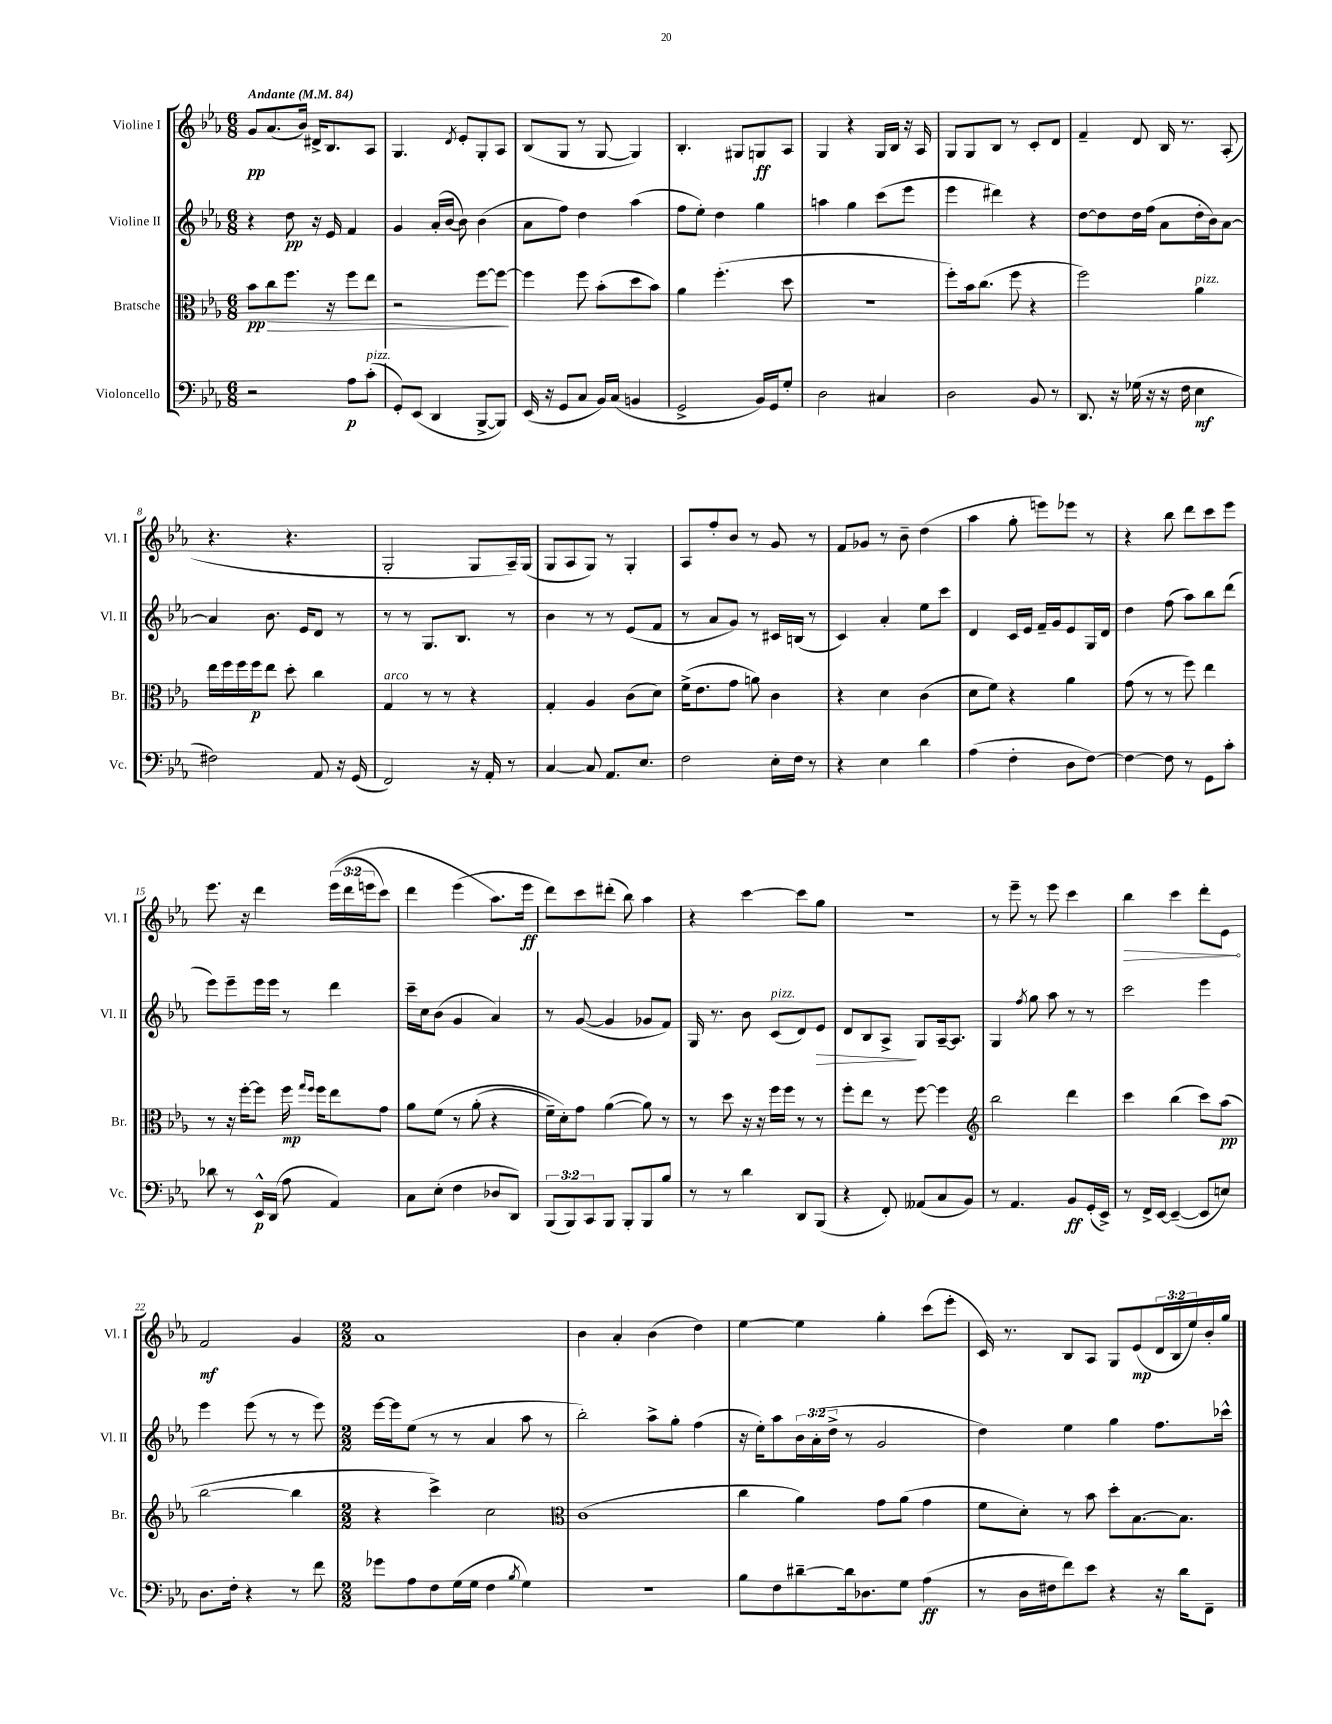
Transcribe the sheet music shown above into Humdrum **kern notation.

**kern	**kern	**kern	**kern
*staff4	*staff3	*staff2	*staff1
*clefF4	*clefC3	*clefG2	*clefG2
*k[b-e-a-]	*k[b-e-a-]	*k[b-e-a-]	*k[b-e-a-]
*M6/8	*M6/8	*M6/8	*M6/8
*MM84	*MM84	*MM84	*MM84
2r	8b-\L	4r	8g/L
.	8cc\	.	(8.a-/
.	8.ff\J	8dd\	.
.	.	.	16b-/Jk)
.	.	16r	16d#^/LK
.	16r	16e-/	8.B-/
8A-\L	8ff\L	4f/	.
(8c'\J	8ee-\J	.	8A-/J
=	=	=	=
8GG'/L)	2r	4g/	4.G/
(8EE-/J	.	.	.
4DD/	.	(16a-'/LL	.
.	.	[16b-/JJ	.
.	.	.	8qd/
.	.	8b-\])	8e-'/L
[8BBB-^/L	[8ff\L	(4b-\	8G'/
8BBB-/]J)	8ff\_J	.	8A-/J
=	=	=	=
(16EE-/	4ff\]	8a-\L	(8B-/L
16r	.	.	.
8GG/L	.	8ff\J)	8G/J
8C/J	8ff\	4dd\	8r
16BB-/LL)	(8b-'\L	.	[8G/
(16C/JJ	.	.	.
4BB/	8dd\	(4aa-\	4G/])
.	8b-\J)	.	.
=	=	=	=
2GG^/	4a-\	8ff\L	4.B-'/
.	.	8ee-'\J)	.
.	(4.ff'\	4dd\	.
.	.	.	8G#/L
16BB-/LL)	.	4gg\	8G/
16GG/J	.	.	.
8G'/J	8dd\	.	8A-/J
=	=	=	=
2D\	2.r	4aa\	4G/
.	.	4gg\	4r
4C#/	.	(8ccc\L	16G/LL
.	.	.	16B-/JJ
.	.	8eee-\J	16r
.	.	.	16A-/
=	=	=	=
2D\	8ff'\L)	4eee-\	8G/L
.	16b-\k	.	8G/
.	(8.cc\J	.	.
.	.	4ddd#\)	8B-/J
.	8ff\	.	8r
8BB-/	4r	4r	8c'/L
8r	.	.	8d/J
=	=	=	=
8.DD/	2ff\)	[8dd\L	4f~/
.	.	8dd\]	.
16r	.	.	.
(16G-\	.	16dd\L	8d/
16r	.	(16ff\JJ	.
16r	.	8a-\L	16B-/
16F\	.	.	8.r
4E-\	4a-\	16dd'\L	.
.	.	16b-\J)	.
.	.	[8a-\J	(8A-'/
=	=	=	=
2F#\)	16ee-\LL	4a-/]	4.r
.	16ff\	.	.
.	16ff\	.	.
.	16ff\J	.	.
.	8ee-\J	8.b-\	.
.	8dd'\	.	4.r
.	.	16e-/LK	.
8AA-/	4cc\	8d/J	.
16r	.	8r	.
(16GG/	.	.	.
=	=	=	=
2FF/)	4G/	8r	2G'/
.	.	8r	.
.	8r	8.G/L	.
.	8r	.	.
.	.	8.B-/J	.
16r	4r	.	8G/L
16AA-'/	.	.	.
8r	.	8r	16A-~/L)
.	.	.	(16G/JJ
=	=	=	=
[4C/	4G'/	4b-\	8G/L
.	.	.	8A-/
8C/]	4A-/	8r	8G/J)
8.AA-/L	.	8r	8r
.	(8c\L	(8e-/L	4G'/
8.E-/J	.	.	.
.	8d\J)	8f/J	.
=	=	=	=
2F\	(16f^\LK	8r	8A-/L
.	8.e-\	.	.
.	.	8a-/L	8ff'/
.	8g\J	8g/J)	8b-/J
.	8a\)	8r	8r
16E-'\LL	4c\	16c#/LL	8g/
16F\JJ	.	(16B/JJ	.
8r	.	8r	8r
=	=	=	=
4r	4r	4c/)	8f/L
.	.	.	8g-/J
4E-\	4d\	4a-'/	8r
.	.	.	8b-~\
4d\	(4c\	8ee-\L	(4dd\
.	.	8ccc\J	.
=	=	=	=
(4A-\	8d\L	4d/	4aa-\
.	8f\J)	.	.
4F'\	4r	16c/LL	8gg'\
.	.	16e-/JJ	.
.	.	16f~/LL	8eee\L)
.	.	16g/J	.
8D\L	4a-\	8e-/	8eee-\J
[8F\J)	.	16G/L	8r
.	.	16d/JJ	.
=	=	=	=
4F\_	(8g\	4dd\	4r
.	8r	.	.
8F\]	8r	(8ff\	8bb-\
8r	8ff\)	8aa-\L)	8ddd\L
8GG\L	4ee-\	8bb-\	8ccc\
8c'\J	.	(8ddd\J	8eee-\J
=	=	=	=
8d-\	8r	8eee-\L)	8.eee-\
8r	16r	8eee-~\	.
.	[16ff'\LK	.	16r
16EE-^^/LL	8ff\]J	16eee-\L	4ddd\
(16DD/JJ	.	16eee-\JJ	.
8A-\	16ff\	8r	.
.	16qqgg/LL	.	.
.	16qqff/JJ	.	.
.	16ff\LK	.	.
4AA-/)	8ee-\	4ddd\	&((24eee-\LL
.	.	.	24ddd\
.	.	.	24eee\J
.	8g\J	.	8ccc\J)
=	=	=	=
8C\L	8a-\L	16ccc~\LL	4ddd\
.	.	16cc\J	.
(8E-'\J	&(8f\J	(8b-\J	.
4F\	8r	4g/	(4eee-\
.	(8a-'\	.	.
8D-/L	4r	4a-/)	8.aa-\L&)
8DD/J)	.	.	.
.	.	.	16eee-\Jk
=	=	=	=
(12BBB-/L	16f~\LL)	8r	8ddd\L)
.	16d'\J&)	.	.
12BBB-/)	.	.	.
.	8g\J	([8g/	8ccc\
12CC/	.	.	.
8BBB-/J	([4a-\	4g/]	(8ddd#'\J
8BBB-'/L	.	.	8bb-\)
8BBB-/	8a-\])	8g-/L	4aa-\
8B-/J	8r	8f/J)	.
=	=	=	=
8r	8r	16G/	4r
.	.	8.r	.
8r	8dd\	.	.
4d\	16r	8b-\	[4ccc\
.	16r	.	.
.	16ff\LL	(8c/L	.
.	16ff\JJ	.	.
8DD/L	8r	8d/)	8ccc\]L
(8BBB-/J	8r	8e-/J	8gg\J
=	=	=	=
4r	8ff'\L	8d/L	2.r
.	8ee-\J	8B-/	.
8FF'/)	8r	8A-^/J	.
(8AA--/L	[8ff\	8G/L	.
8C/	4ff\]	[16A-~/k	.
.	.	8.A-/]J	.
8BB-/J)	.	.	.
=	=	=	=
*	*clefG2	*	*
8r	2bb-\	4G/	8r
4.AA-/	.	.	8eee-~\
.	.	8qff/	.
.	.	8gg\	8r
.	.	8aa-\	8eee-\
8BB-/L	4ddd\	8r	4ccc\
(16GG'/L	.	8r	.
16EE-^/JJ)	.	.	.
=	=	=	=
8r	4ccc\	2ccc\	4bb-\
16FF^/LL	.	.	.
[16EE-/JJ	.	.	.
(4EE-~/_	(4bb-\	.	4ccc\
8EE-/]L	8ccc\L)	4eee-\	8ddd'\L
8E/J)	(8aa-\J	.	8e-\J
=	=	=	=
8.D\L	[2bb-\	4eee-\	2f/
16F'\Jk	.	.	.
4r	.	(8eee-\	.
.	.	8r	.
8r	4bb-\]	8r	4g/
8f\	.	8eee-\)	.
=	=	=	=
*M2/2	*M2/2	*M2/2	*M2/2
8g-\L	4r	[16eee-\LL	1a-
.	.	16eee-\]J	.
8A-\	.	(8ee-\J	.
8F\	4ccc^\)	8r	.
(16G\L	.	8r	.
16G\JJ	.	.	.
4F\	2cc\	4a-/	.
8qB-/	.	.	.
4G\)	.	8aa-\	.
.	.	8r	.
=	=	=	=
*	*clefC3	*	*
1r	(1c	2bb-'\)	4b-\
.	.	.	4a-'/
.	.	8aa-^\L	(4b-\
.	.	8gg'\J	.
.	.	(4ff\	4dd\)
=	=	=	=
8B-\L	4cc\	16r	[4ee-\
.	.	16ee-'\LK)	.
8F\	.	8aa-\	.
[8d#~\	4a-\)	24b-\L	4ee-\]
.	.	(24a-'\	.
.	.	24dd^\JJ	.
16d#\]k	.	8r	.
8.D-\	.	.	.
.	8g\L	2g/	4gg'\
8G\J	(8a-\J	.	.
(4A-\	4g\	.	(8ccc\L
.	.	.	8eee-'\J
=	=	=	=
8r	8f\L	4dd\)	16c/)
.	.	.	8.r
16D\LL	8d'\J)	.	.
16F#\J	.	.	.
8f\)	8r	4ee-\	8B-/L
8e-\J	8b-\	.	8A-/J
4r	8dd'\L	4gg\	8G/L
.	[8.B-\	.	(8e-/
16r	.	8.ff\L	24d/L
.	.	.	24B-/
16d\LK	8.B-\]J	.	.
.	.	.	24ee-/)
8FF~\J	.	.	16b-'/
.	.	16ccc-^^\Jk	16gg/JJ
==	==	==	==
*-	*-	*-	*-
